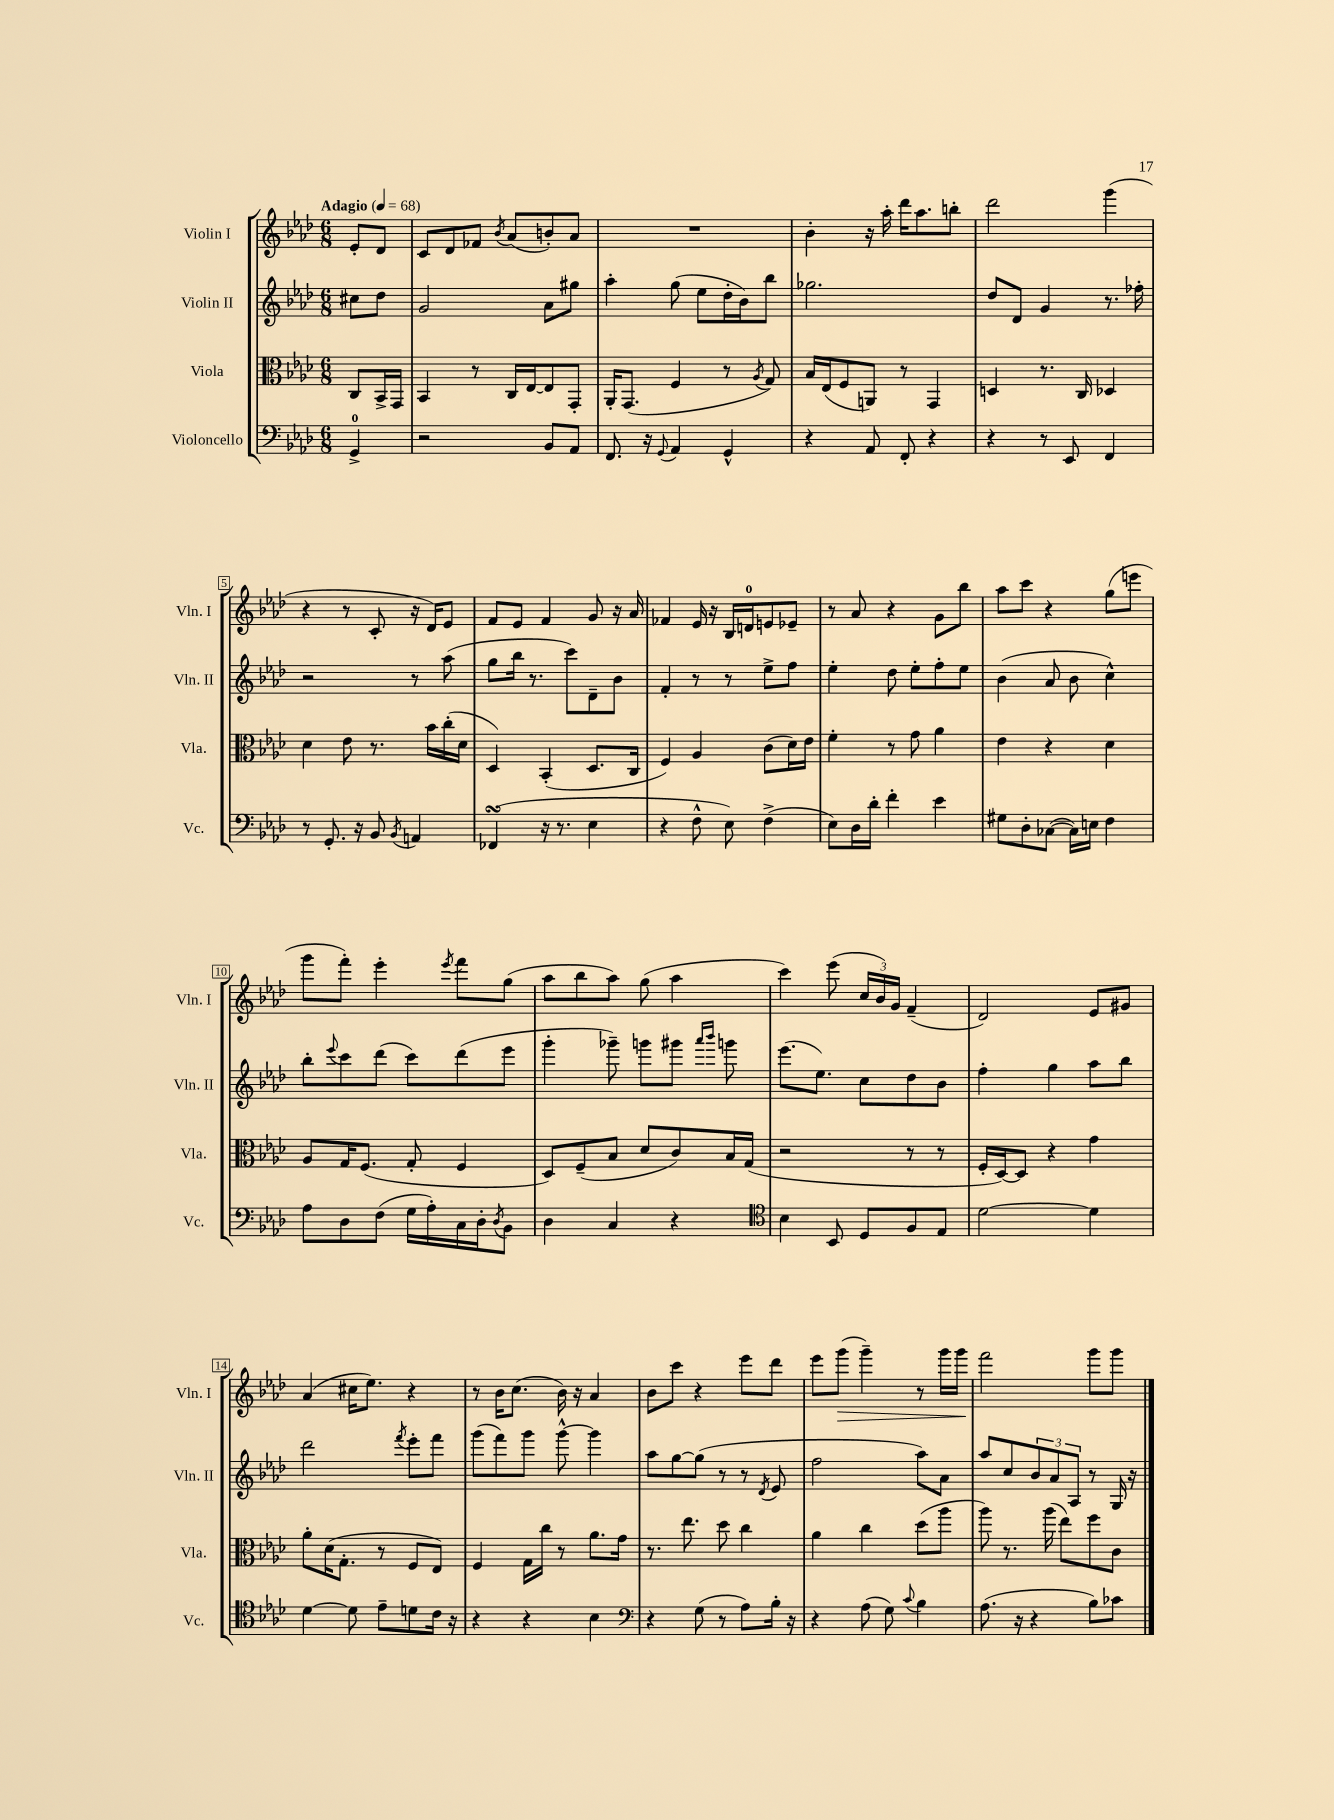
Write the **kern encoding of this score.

**kern	**kern	**kern	**kern	**dynam
*part4	*part3	*part2	*part1	*part1
*staff4	*staff3	*staff2	*staff1	*staff1
*I"Violoncello	*I"Viola	*I"Violin II	*I"Violin I	*
*I'Vc.	*I'Vla.	*I'Vln. II	*I'Vln. I	*
*clefF4	*clefC3	*clefG2	*clefG2	*
*k[b-e-a-d-]	*k[b-e-a-d-]	*k[b-e-a-d-]	*k[b-e-a-d-]	*
*M6/8	*M6/8	*M6/8	*M6/8	*
*MM68	*MM68	*MM68	*MM68	*
=	=	=	=	=
!	!	!	!LO:TX:a:B:t=Adagio	!
4GG^/	8C/L	8cc#X\L	8e-'/L	.
.	16BB-^/L	8dd-\J	8d-/J	.
.	16GG/JJ	.	.	.
=1	=1	=1	=1	=1
2r	4BB-/	2g/	8c/L	.
.	.	.	8d-/	.
.	8r	.	8f-X/J	.
.	.	.	8qb-/	.
.	16C/LL	.	(8a-/L	.
.	[16E-/J	.	.	.
8BB-/L	8E-/]	8a-\L	8bn'/)	.
8AA-/J	8GG'/J	8gg#X\J	8a-/J	.
=2	=2	=2	=2	=2
8.FF/	16AA-'/KL	4aa-'\	2.r	.
.	(8.GG/J	.	.	.
16r	.	.	.	.
8qqGG/	.	.	.	.
4AA-/	4F/	(8gg\	.	.
.	.	8ee-\L	.	.
4GG^^/	8r	16dd-'\L	.	.
.	.	16b-\J)	.	.
.	8qA-/	.	.	.
.	8G/)	8bb-\J	.	.
=3	=3	=3	=3	=3
4r	16B-/LL	2.gg-X\	4b-'\	.
.	(16E-/J	.	.	.
.	8F/	.	.	.
8AA-/	8AAn/J)	.	16r	.
.	.	.	16aa-'\	.
8FF'/	8r	.	16ddd-\KL	.
.	.	.	8.aa-\	.
4r	4GG/	.	.	.
.	.	.	8bbn'\J	.
=4	=4	=4	=4	=4
4r	4Dn/	8dd-/L	2ddd-\	.
.	.	8d-/J	.	.
8r	8.r	4g/	.	.
8EE-/	.	.	.	.
.	16C/	.	.	.
4FF/	4D-X/	8.r	(4ggg\	.
.	.	16ff-X'\	.	.
!!LO:LB:g=z
=5	=5	=5	=5	=5
8r	4d-\	2r	4r	.
8.GG'/	.	.	.	.
.	8e-\	.	8r	.
16r	.	.	.	.
8BB-/	8.r	.	8c'/	.
8qBB-/	.	.	.	.
4AAn/	.	8r	16r	.
.	16b-\LL	.	16d-/KL)	.
.	(16cc'\	(8aa-\	8e-/J	.
.	16d-\JJ	.	.	.
=6	=6	=6	=6	=6
(4FF-XsSSs/	4D-/)	8gg\L	8f/L	.
.	.	16bb-\Jk	8e-/J	.
.	.	8.r	.	.
16r	(4BB-'/	.	4f/	.
8.r	.	.	.	.
.	.	8ccc\L)	.	.
4E-\	8.D-/L	8d-~\	8g/	.
.	.	8b-\J	16r	.
.	16C/Jk	.	16a-/	.
=7	=7	=7	=7	=7
4r	4F/)	4f'/	4f-X/	.
8F^^\	4A-/	8r	16e-/	.
.	.	.	16r	.
8E-\)	.	8r	16B-/LL	.
.	.	.	16dn/J	.
(4F^\	(8c\L	8ee-^\L	8en/	.
.	16d-\L)	8ff\J	8e-X~/J	.
.	16e-\JJ	.	.	.
=8	=8	=8	=8	=8
8E-\L)	4f'\	4ee-'\	8r	.
16D-\L	.	.	8a-/	.
16d-'\JJ	.	.	.	.
4f'\	8r	8dd-\	4r	.
.	8g\	8ee-'\L	.	.
4e-\	4a-\	8ff'\	8g\L	.
.	.	8ee-\J	8bb-\J	.
=9	=9	=9	=9	=9
8G#X\L	4e-\	(4b-\	8aa-\L	.
8D-'\	.	.	8ccc\J	.
([8C-X\J	4r	8a-/	4r	.
16C-\LL])	.	8b-\	.	.
16En\JJ	.	.	.	.
4F\	4d-\	4cc^^\)	(8gg\L	.
.	.	.	8eeen\J	.
!!LO:LB:g=z
=10	=10	=10	=10	=10
8A-\L	8A-/L	8bb-'\L	8ggg\L	.
.	.	8qqeee-/	.	.
8D-\	16G/K	8ccc\	8fff'\J)	.
.	(8.F/J	.	.	.
(8F\J	.	(8ddd-\J	4eee-'\	.
16G\LL	8G'/	8ccc\L)	.	.
16A-'\)	.	.	.	.
.	.	.	8qeee-/	.
16C\	4F/	(8ddd-\	8fff\L	.
16D-'\J	.	.	.	.
8qD-/	.	.	.	.
8BB-\J	.	8eee-\J	(8gg\J	.
=11	=11	=11	=11	=11
4D-\	8D-/L)	4ggg'\	8aa-\L	.
.	(8F~/	.	8bb-\	.
4C/	8B-/J	8ggg-X~\)	8aa-\J)	.
.	8d-/L	8gggn\L	(8gg\	.
4r	8c/)	8ggg#X\J	4aa-\	.
.	.	16qqaaa-/LL	.	.
.	.	16qqbbb-/JJ	.	.
.	16B-/L	8gggn\	.	.
.	(16G/JJ	.	.	.
=12	=12	=12	=12	=12
*clefC4	*	*	*	*
4B-\	2r	(8.eee-\L	4ccc\)	.
.	.	8.ee-\J)	.	.
8BB-/	.	.	(8eee-\	.
8D-/L	.	8cc\L	24cc/LL	.
.	.	.	24b-/)	.
.	.	.	24g/JJ	.
8F/	8r	8dd-\	(4f~/	.
8E-/J	8r	8b-\J	.	.
=13	=13	=13	=13	=13
[2d-\	16F'/LL	4ff'\	2d-/)	.
.	[16D-/J)	.	.	.
.	8D-/J]	.	.	.
.	4r	4gg\	.	.
4d-\]	4g\	8aa-\L	8e-/L	.
.	.	8bb-\J	8g#X/J	.
!!LO:LB:g=z
=14	=14	=14	=14	=14
[4d-\	8a-'\L	2ddd-\	(4a-/	.
.	(16d-\K	.	.	.
.	8.G'\J	.	.	.
8d-\]	.	.	16cc#X\KL	.
.	.	.	8.ee-\J)	.
8e-~\L	8r	.	.	.
.	.	8qfff/	.	.
8dn\	8F/L	8eee-'\L	4r	.
16c\Jk	8E-/J)	8fff\J	.	.
16r	.	.	.	.
=15	=15	=15	=15	=15
4r	4F/	(8ggg\L	8r	.
.	.	8fff\)	16b-\KL	.
.	.	.	(8.cc\J	.
4r	16G\LL	8ggg\J	.	.
.	16cc\JJ	.	.	.
.	8r	[8ggg^^\	16b-\)	.
.	.	.	16r	.
4B-\	8.a-\L	4ggg\]	4a-/	.
.	16g\Jk	.	.	.
=16	=16	=16	=16	=16
*clefF4	*	*	*	*
4r	8.r	8aa-\L	8b-\L	.
.	.	[8gg\	8ccc\J	.
.	8.ee-\	.	.	.
(8G\	.	(8gg\J]	4r	.
8r	8dd-\	8r	.	.
8A-\L)	4cc\	8r	8eee-\L	.
.	.	8qd-/	.	.
16B-'\Jk	.	8e-/	8ddd-\J	.
16r	.	.	.	.
=17	=17	=17	=17	=17
4r	4a-\	2ff\	8eee-\L	.
!	!	!	!	!LO:HP:b
.	.	.	(8ggg\J	>
(8A-\	4cc\	.	4ggg~\)	.
8G\)	.	.	.	.
8qqc/	.	.	.	.
4B-\	(8dd-\L	8aa-\L)	8r	.
.	8aa-\J	8a-\J	16ggg\LL	.
.	.	.	16ggg\JJ	.
.	.	.	.	]
=18	=18	=18	=18	=18
(8.A-\	8aa-\)	8aa-/L	2fff\	.
.	8.r	8cc/	.	.
16r	.	.	.	.
4r	.	12b-/	.	.
.	(16aa-\	.	.	.
.	.	12a-/	.	.
.	8ee-\L)	.	.	.
.	.	12A-/J	.	.
8B-\L)	8ff\	8r	8ggg\L	.
8c-X\J	8c\J	16G/	8ggg\J	.
.	.	16r	.	.
==	==	==	==	==
*-	*-	*-	*-	*-
